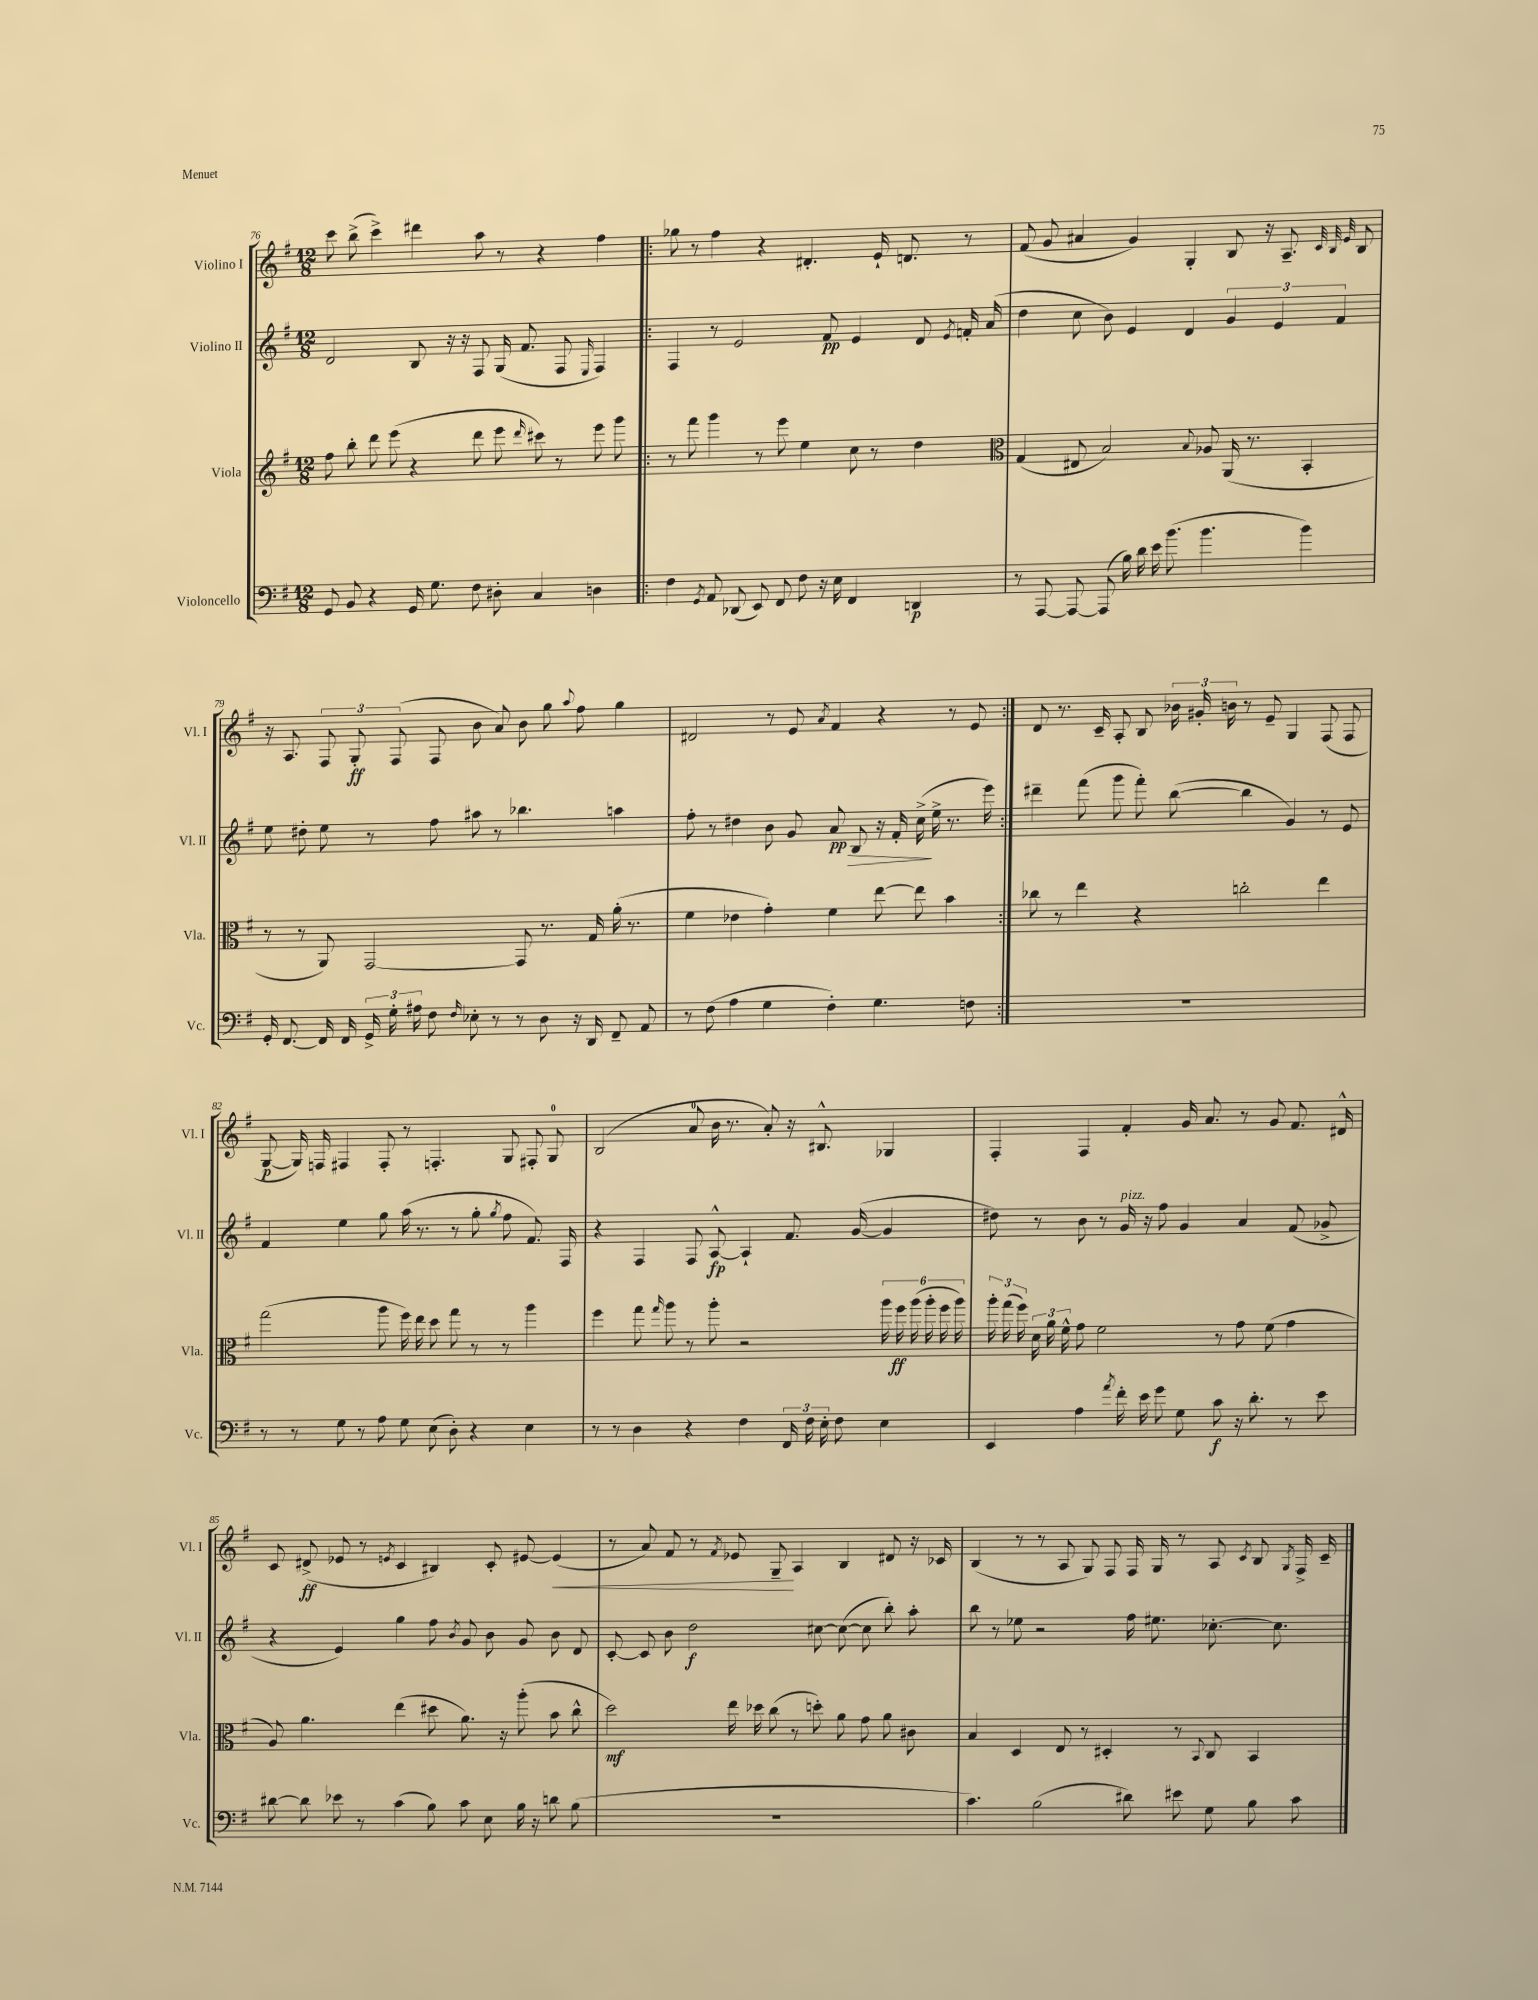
<<
\new StaffGroup <<
\new Staff = "s0" \with { instrumentName = "Violino I" shortInstrumentName = "Vl. I" } {
    \clef treble \key g \major \numericTimeSignature \time 12/8
    \autoBeamOff c'''8 b''8->( c'''4->) dis'''4 a''8 r8 r4 fis''4 |
    \repeat volta 2 { ges''8 r8 fis''4 r4 dis'4.-. e'16-! d'8. r8 |
    fis'8( g'8 ais'4 g'4) g4-. b8 r16 a8.-- \grace { c'32 b32 e'32 } b8 |
    r16 a8. \tuplet 3/2 { fis8 g8-.\ff fis8( } fis8 b'8 a'8) b'8 g''8 \appoggiatura { a''8 } fis''8 g''4 |
    dis'2 r8 e'8 \acciaccatura { a'8 } fis'4 r4 r8 e'8 | }
    d'8 r8. c'16-- a8-. b8 \tuplet 3/2 { bes'16 gis'16-. b'16 } r8 e'8-- g4 fis8( fis8 |
    g8~\p g16) f16 fis4 fis8-. r8 f4.-. g8 fis8-. g8-0 |
    b2( a'8-0 b'16 r8. a'8-.) r16 bis8.-^ ges4 |
    fis4-. fis4 fis'4-. g'16 a'8. r8 g'8 fis'8. dis'16-^ |
    c'8 dis'8->\ff( ees'8 r8 \acciaccatura { e'8 } c'4 bis4) c'8-. eis'8~ eis'4\<( |
    r8 a'8) fis'8 r8 \acciaccatura { fis'8 } ees'8 g8--\! a4 b4 dis'8 r16 ces'16 |
    b4( r8 r8 a8 g8) fis8 fis16 g16 r8 a8 \acciaccatura { c'8 } b8 \acciaccatura { g8 } fis16-> c'16-- \bar "|." |
}
\new Staff = "s1" \with { instrumentName = "Violino II" shortInstrumentName = "Vl. II" } {
    \clef treble \key g \major \numericTimeSignature \time 12/8
    \autoBeamOff d'2 b8 r16 r16 fis8 g16( fis'8. fis8 \grace { e16 } fis4) |
    \repeat volta 2 { fis4 r8 e'2 fis'8\pp e'4 d'8 \acciaccatura { e'8 } f'16-. a'16( |
    d''4 c''8 b'8) e'4 d'4 \tuplet 3/2 { g'4 e'4 fis'4 } |
    e''8 dis''8-. e''8 r8 fis''8 ais''8 r8 bes''4. a''4 |
    fis''8-. r8 dis''4 b'8 g'8 a'8\pp\> b8 r16 fis'16-. c''16->\!( e''16-> r8. e'''16) | }
    dis'''4-- fis'''8( g'''8 fis'''8-.) b''8~( b''4 g'4) r8 e'8 |
    fis'4 e''4 g''8 a''16( r8. r8 g''8-. \acciaccatura { g''8 } fis''8 fis'8.) fis16 |
    r4 fis4 fis8 a8~-^\fp a4-! fis'8. g'16~( g'4 |
    dis''8) r8 b'8 r8 g'16^\markup { \italic "pizz." } r16 fis''8 g'4 a'4 fis'8( ges'8-> |
    r4 e'4) g''4 fis''8 \acciaccatura { b'8 } g'8 b'8 g'8 b'8 d'8 |
    c'8~-. c'8 b'8 d''2\f cis''8~ cis''8~( cis''8 b''8-.) a''8-. |
    b''8 r8 ees''8 r2 fis''16 eis''8. ces''8.~-. ces''8. \bar "|." |
}
\new Staff = "s2" \with { instrumentName = "Viola" shortInstrumentName = "Vla." } {
    \clef treble \key g \major \numericTimeSignature \time 12/8
    \autoBeamOff fis''8 b''8-. d'''8 e'''8( r4 d'''8 e'''8 \grace { d'''16 } cis'''8) r8 e'''8 g'''8 |
    \repeat volta 2 { r8 fis'''8 g'''4 r8 e'''8 e''4 c''8 r8 d''4 |
    \clef alto g4( eis8 b2) \appoggiatura { b8 } aes8 a,16( r8. b,4-. |
    r8 r8 a,8) g,2~ g,8 r8. g16 a'16-.( r8. |
    fis'4 ees'4 g'4-.) fis'4 e''8~ e''8 b'4 | }
    ces''8 r8 e''4 r4 c''2-. e''4 |
    g''2( a''8 fis''16) e''16 d''8 g''8 r8 r8 a''4 |
    fis''4 g''8 \grace { g''16 } a''8 r8 a''8-. r2 \tuplet 6/4 { a''16 fis''16\ff a''16( a''16-. fis''16 a''16) } |
    \tuplet 3/2 { a''16-. g''16( fis''16) } \tuplet 3/2 { d'16 a'16 fis'16-^ } g'8 fis'2 r8 g'8 fis'8( g'4 |
    a8) a'4. e''4( dis''8 a'8.) r16 a''8-.( b'8 c''8-^ |
    d''2\mf) e''16 des''16 c''8( r8 d''8-.) a'8 g'8 a'8 cis'8 |
    b4 d4 e8 r8 dis4-. r8 \appoggiatura { b,8 } c8 b,4 \bar "|." |
}
\new Staff = "s3" \with { instrumentName = "Violoncello" shortInstrumentName = "Vc." } {
    \clef bass \key g \major \numericTimeSignature \time 12/8
    \autoBeamOff g,8 b,8 r4 g,16 g8. fis8 dis8-. c4 d4 |
    \repeat volta 2 { fis4 \acciaccatura { g,8 } a,8 des,8( e,8) fis,8 fis8 r16 e16 fis,4 d,4\p |
    r8 a,,8~ a,,8~ a,,8( b16) d'16 e'16 b'8.( b'4. b'4) |
    g,16-. fis,8.~ fis,16 fis,16 \tuplet 3/2 { g,16-> g16-. ais16 } fis8 \grace { fis16 } ees8-. r8 r8 d8 r16 d,16 fis,8-- a,8 |
    r8 fis8( a4 g4 fis4-.) g4. f8 | }
    R1. |
    r8 r8 g8 r8 a8 g8 e8( d8-.) r4 e4 |
    r8 r8 d4 r4 fis4 \tuplet 3/2 { fis,16 fis16 e16-. } fis8 e4 |
    e,4 a4 \acciaccatura { a'8 } fis'16-. e'16 g'8 g8 c'8\f r16 d'8.-. r8 e'8 |
    dis'8~ dis'8 ees'8 r8 c'4( b8) c'8 e8 b16 r16 d'8 b8( |
    R1. |
    c'4.) b2( dis'8) eis'8 g8 b8 c'8 \bar "|." |
}
>>
>>
\layout { \context { \Score currentBarNumber = #76 } }
